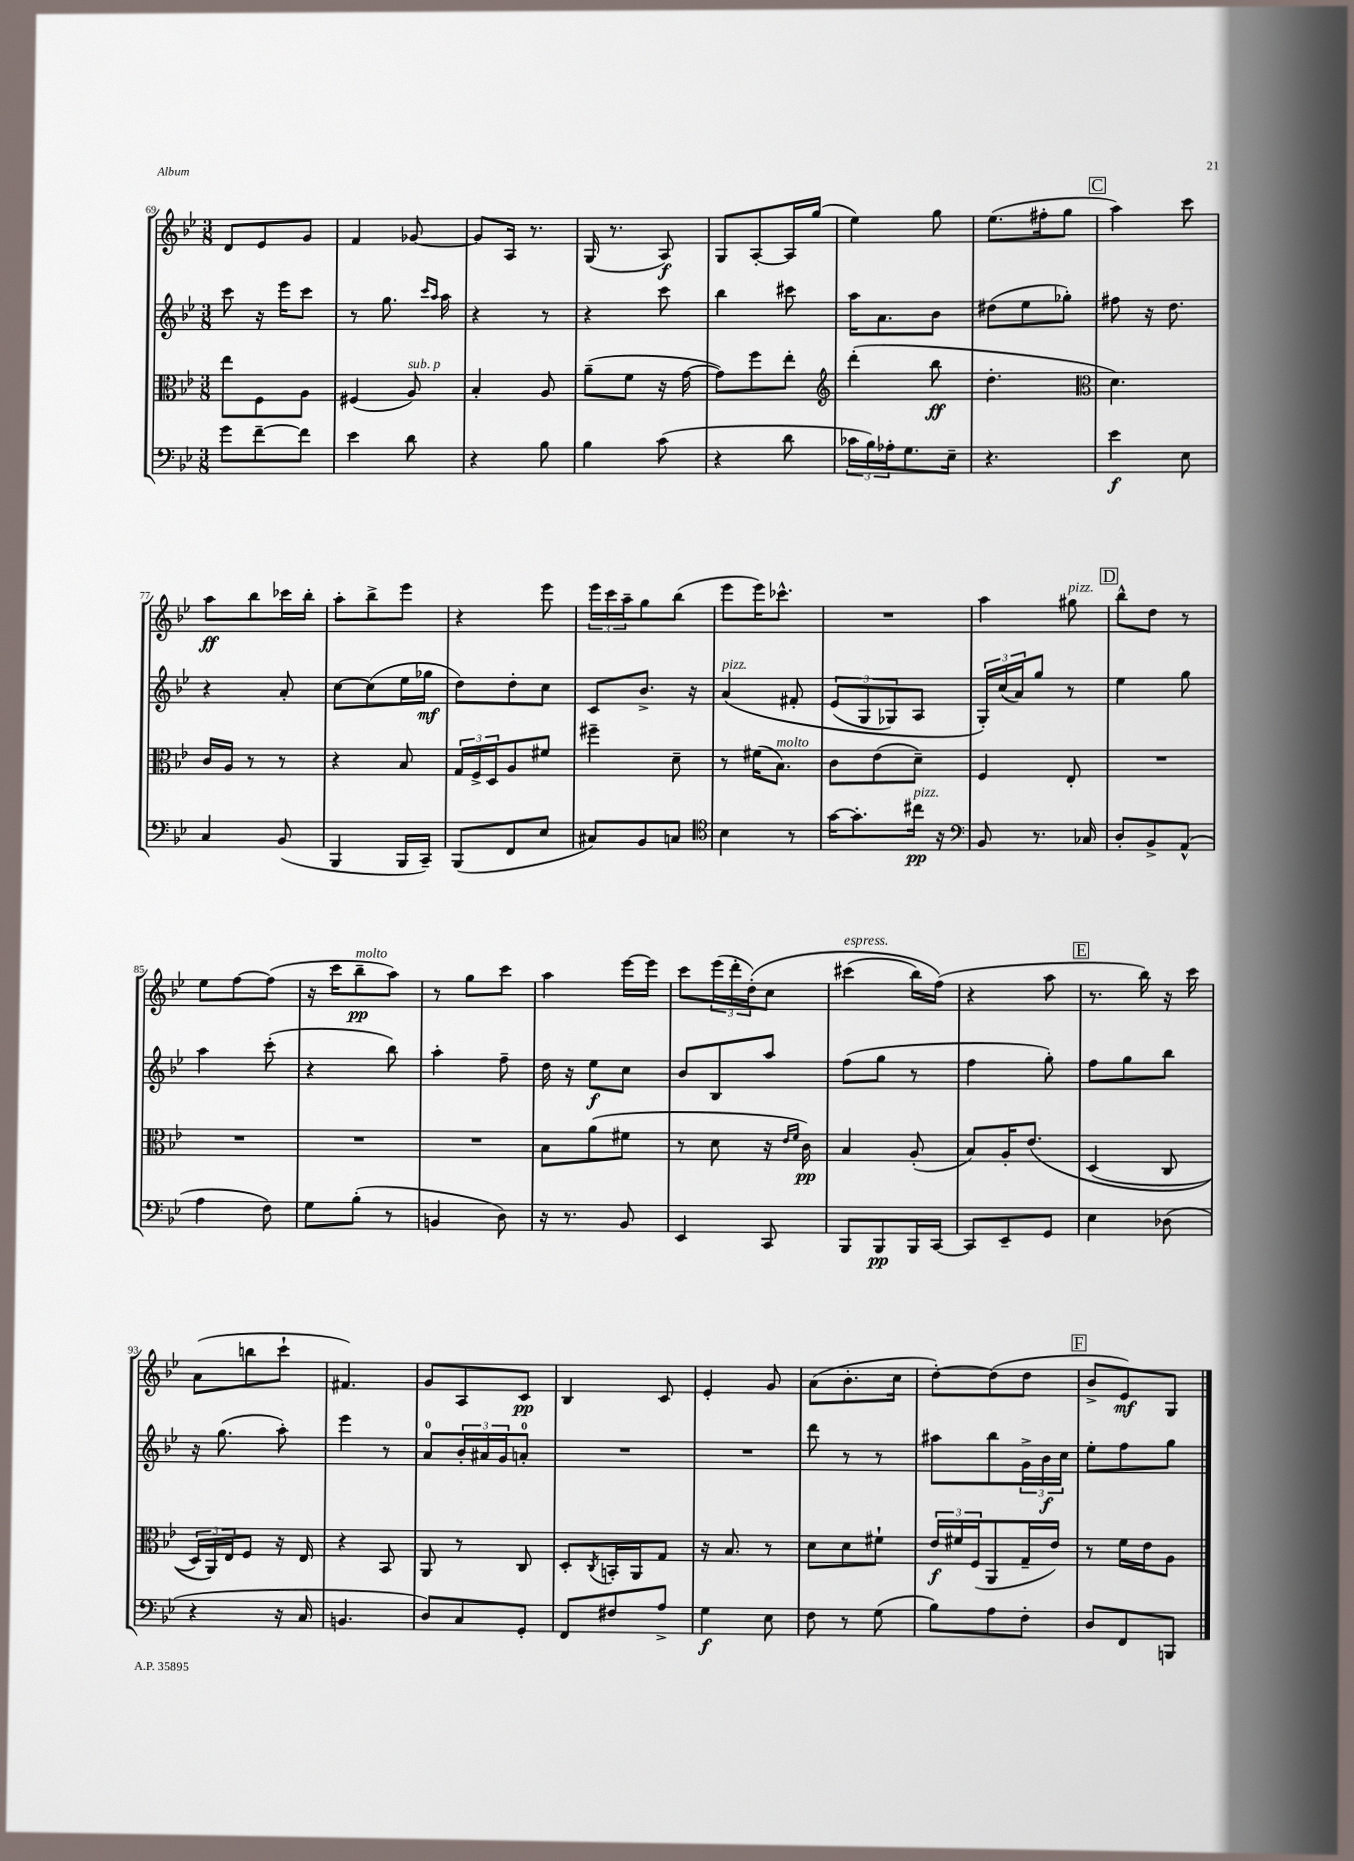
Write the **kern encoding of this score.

**kern	**kern	**kern	**kern
*staff4	*staff3	*staff2	*staff1
*clefF4	*clefC3	*clefG2	*clefG2
*k[b-e-]	*k[b-e-]	*k[b-e-]	*k[b-e-]
*M3/8	*M3/8	*M3/8	*M3/8
8g\L	8ee-\L	8ccc\	8d/L
[8f~\	8F\	16r	8e-/
.	.	16eee-\LK	.
8f\]J	8A\J	8ccc\J	8g/J
=	=	=	=
4e-\	(4F#/	8r	4f/
.	.	8.gg\	.
8d\	8A/)	.	[8g-/
.	.	16qqccc/LL	.
.	.	16qqaa/JJ	.
.	.	16aa\	.
=	=	=	=
4r	4B-'/	4r	8g-/]L
.	.	.	16A/Jk
.	.	.	8.r
8B-\	8A/	8r	.
=	=	=	=
4B-\	(8a~\L	4r	(16G/
.	.	.	8.r
.	8f\J	.	.
(8c\	16r	8ccc\	8A/)
.	[16g\	.	.
=	=	=	=
4r	8g\]L)	4bb-\	8G/L
.	8ff\	.	[8A'/
8d\	8ee-'\J	8ccc#\	16A/]L
.	.	.	(16gg/JJ
=	=	=	=
*	*clefG2	*	*
24c-\LL	(4ddd'\	16aa\LK	4ee-\)
24B-\)	.	.	.
.	.	8.a\	.
24A-'\J	.	.	.
8.G\	.	.	.
.	8bb-\	8b-\J	8gg\
16E-~\Jk	.	.	.
=	=	=	=
4.r	4.dd'\	(8dd#\L	(8.ee-\L
.	.	8ee-\	.
.	.	.	16ff#'\k
.	.	8gg-'\J)	8gg\J
=	=	=	=
*	*clefC3	*	*
4e-\	4.d\)	8ff#\	4aa\)
.	.	16r	.
.	.	8.dd\	.
8E-\	.	.	8ccc\
=	=	=	=
4C/	16c/LL	4r	8aa\L
.	16A/JJ	.	.
.	8r	.	8bb-\
(8BB-/	8r	8a'/	16ccc-\L
.	.	.	16bb-'\JJ
=	=	=	=
4BBB-/	4r	[8cc\L	8aa'\L
.	.	(8cc\]	8bb-^\
16BBB-/LL	8B-/	16ee-\L	8eee-\J
16CC~/JJ)	.	16gg-\JJ	.
=	=	=	=
(8BBB-/L	24G/LL	8dd\L)	4r
.	24F^/	.	.
.	24D/J	.	.
8FF/	8A/	8dd'\	.
8E-/J	8f#/J	8cc\J	8eee-\
=	=	=	=
8C#/L)	4ff#~\	8c/L	24eee-\LL
.	.	.	24ccc\
.	.	.	24aa~\J
8BB-/	.	8.b-^/J	8gg\
8C/J	8d~\	.	(8bb-\J
.	.	16r	.
=	=	=	=
*clefC4	*	*	*
4B-\	8r	&(4a/	8eee-\L
.	(16f#\LK	.	16eee-\K)
.	8.B-\J)	.	8.ccc-^^\J
8r	.	8f#'/	.
=	=	=	=
[16g\LK	8c\L	(12e-/L	4.r
8.g'\]	.	.	.
.	.	12G/	.
.	(8e-\	.	.
.	.	12G-/)	.
16cc#\Jk	8d~\J)	8A/J	.
16r	.	.	.
=	=	=	=
*clefF4	*	*	*
8BB-/	4F/	24G'/LL&)	4aa\
.	.	(24cc/	.
.	.	24a/J)	.
8.r	.	8gg/J	.
.	8E-'/	8r	8gg#\
16C-/	.	.	.
=	=	=	=
8D'/L	4.r	4ee-\	8bb-^^\L
8BB-^/	.	.	8dd\J
(8AA^^/J	.	8gg\	8r
=	=	=	=
4A\	4.r	4aa\	8ee-\L
.	.	.	[8ff\
8F\)	.	(8ccc'\	(8ff\]J
=	=	=	=
8G\L	4.r	4r	16r
.	.	.	16ccc\LK
(8B-'\J	.	.	8bb-~\
8r	.	8bb-\)	8aa\J)
=	=	=	=
4BB/	4.r	4aa'\	8r
.	.	.	8gg\L
8D\)	.	8ff~\	8ccc\J
=	=	=	=
16r	8B-\L	16dd\	4aa\
8.r	.	16r	.
.	(8a\	8ee-\L	.
8BB-/	8f#\J	8cc\J	[16eee-\LL
.	.	.	16eee-\]JJ
=	=	=	=
4EE-/	8r	8b-/L	8ccc\L
.	8d\	8B-/	(24eee-\L
.	.	.	24ddd'\
.	.	.	&(24dd'\J)
8CC/	16r	8aa/J	8cc\J
.	16qqe-/LL	.	.
.	16qqf/JJ	.	.
.	16c\)	.	.
=	=	=	=
8BBB-/L	4B-/	(8ff\L	(4ccc#\
8BBB-/	.	8gg\J	.
16BBB-/L	(8A'/	8r	16bb-\LL)
[16CC/JJ	.	.	(16ff\JJ&)
=	=	=	=
8CC/]L	8B-/L)	4ff\	4r
8EE-~/	16A'/K	.	.
.	&(8.e-/J	.	.
8GG/J	.	8gg'\)	8aa\
=	=	=	=
4E-\	(4D/	8ff\L	8.r
.	.	8gg\	.
.	.	.	16bb-\)
(8D-\	8C/	8bb-\J	16r
.	.	.	16ccc\
=	=	=	=
4r	24D/LL)	16r	(8a\L
.	24AA/&)	.	.
.	.	(8.gg\	.
.	24E-/J	.	.
.	8F/J	.	8bb\
16r	16r	8aa'\)	8ccc`\J
16C/	16E-/	.	.
=	=	=	=
4.BB/	4r	4eee-\	4.f#/)
.	8BB-/	8r	.
=	=	=	=
8D/L)	8AA/	8a/L	8g/L
8C/	8r	24b-'/L	8A/
.	.	24a#/	.
.	.	24g/J	.
8GG'/J	8C/	8a'/J	8c/J
=	=	=	=
8FF/L	8D'/L	4.r	4B-/
.	8qC/	.	.
8F#/	16BB'/L	.	.
.	16AA/J	.	.
8A^/J	8G/J	.	8c/
=	=	=	=
4G\	16r	4.r	4e-'/
.	8.B-/	.	.
8E-\	8r	.	8g/
=	=	=	=
8F\	8d\L	8ddd\	(8a\L
8r	8d\	8r	8.b-'\
(8G\	8f#`\J	8r	.
.	.	.	16cc\Jk
=	=	=	=
8B-\L)	24e-/LL	8aa#\L	[8dd'\L)
.	24f#/	.	.
.	(24F/J	.	.
8A\	8AA/	8bb-\	(8dd\]
8F'\J	16G~/L	24g^\L	8dd\J
.	.	24b-\	.
.	16e-/JJ)	.	.
.	.	24cc\JJ	.
=	=	=	=
8D/L	8r	8ee-'\L	8b-^/L
8FF/	16f\LL	8ff\	8e-/)
.	16e-\J	.	.
8BBB/J	8A\J	8gg\J	8G/J
==	==	==	==
*-	*-	*-	*-
